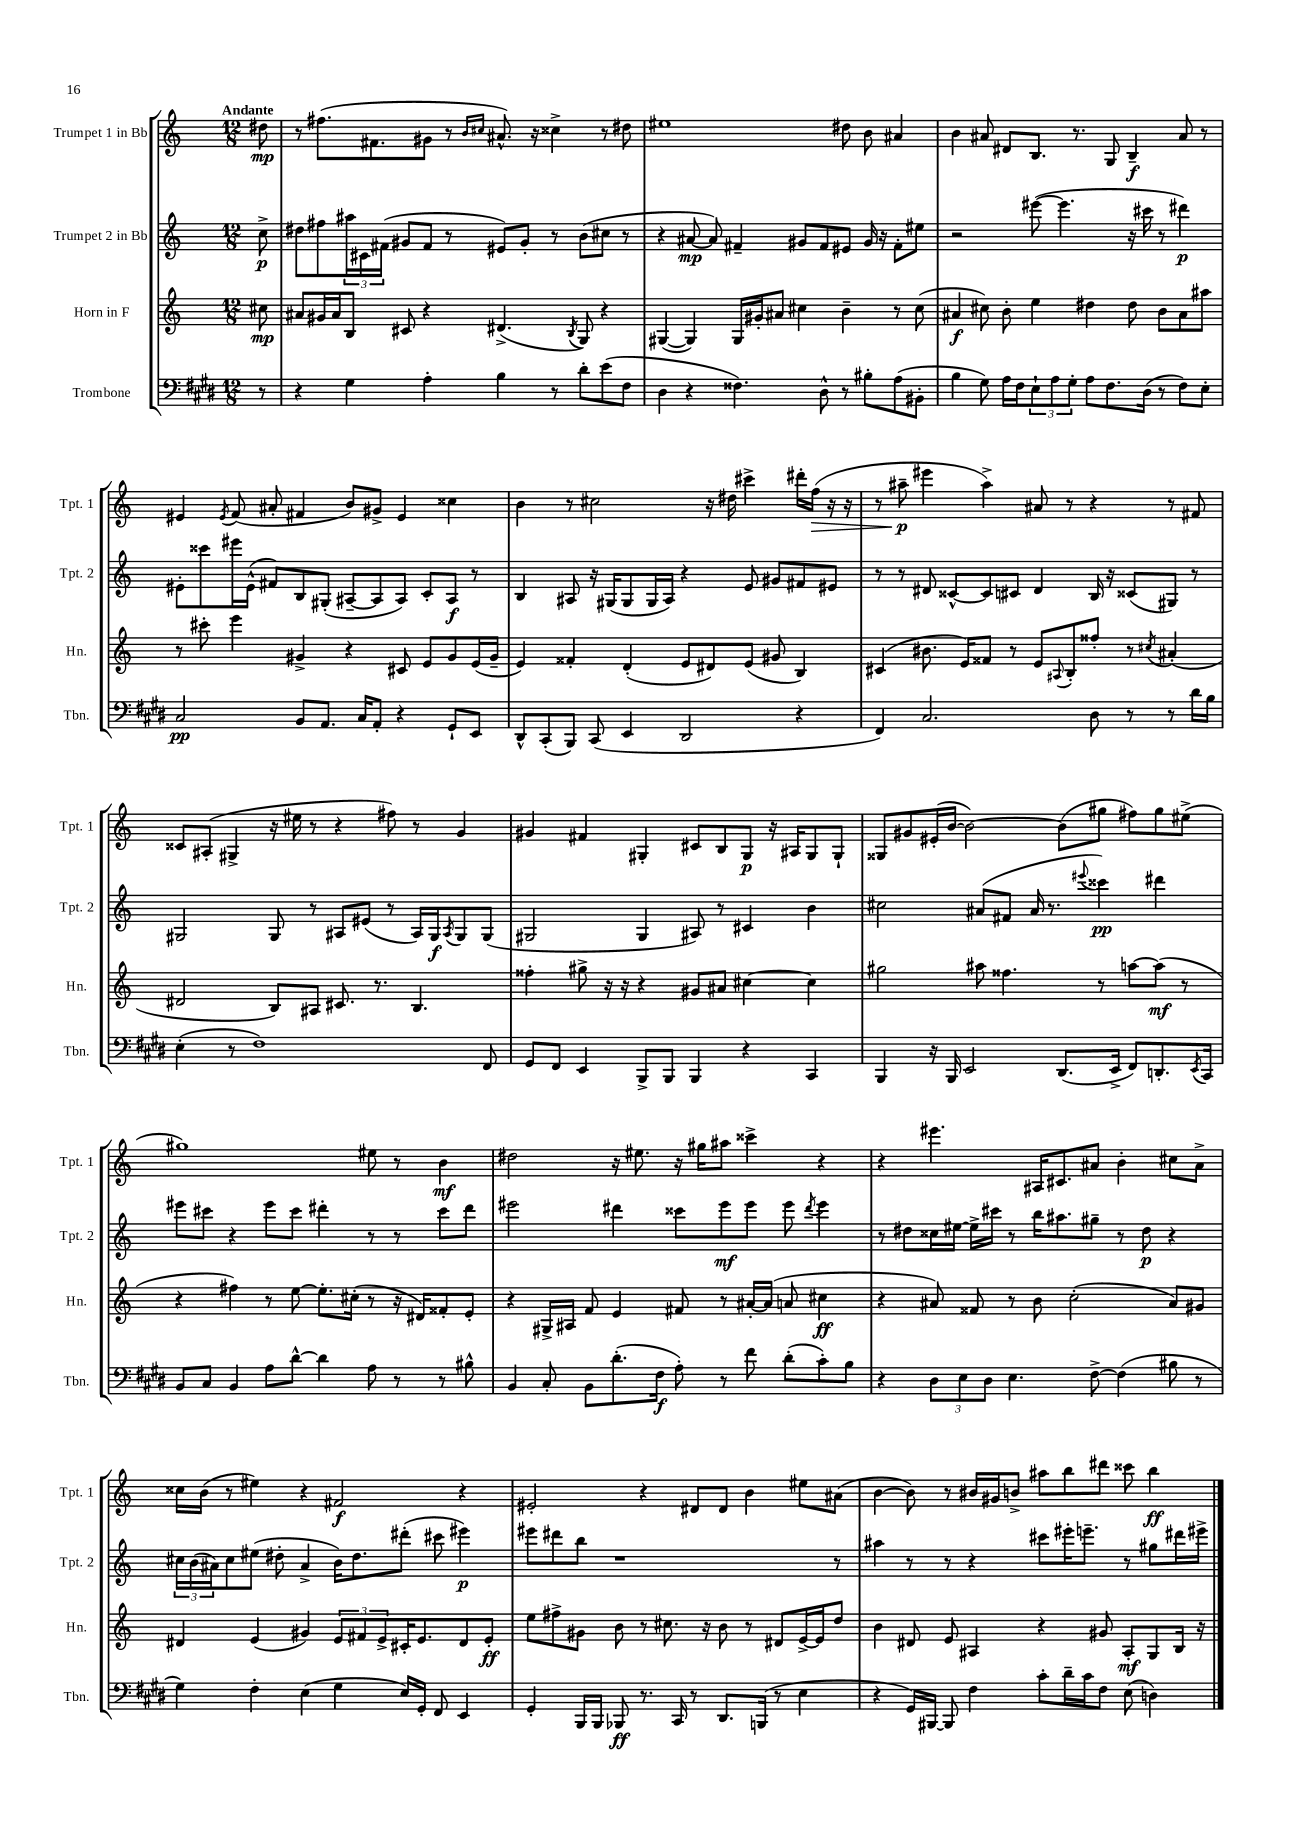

**kern	**dynam	**kern	**dynam	**kern	**dynam	**kern	**dynam
*part4	*part4	*part3	*part3	*part2	*part2	*part1	*part1
*staff4	*staff4	*staff3	*staff3	*staff2	*staff2	*staff1	*staff1
*I"Trombone	*	*I"Horn in F	*	*I"Trumpet 2 in Bb	*	*I"Trumpet 1 in Bb	*
*I'Tbn.	*	*I'Hn.	*	*I'Tpt. 2	*	*I'Tpt. 1	*
*clefF4	*	*clefG2	*	*clefG2	*	*clefG2	*
*k[f#c#g#d#]	*	*k[]	*	*k[]	*	*k[]	*
*M12/8	*	*M12/8	*	*M12/8	*	*M12/8	*
=	=	=	=	=	=	=	=
!	!	!	!	!	!	!LO:TX:a:B:t=Andante	!
8r	.	8cc#X\	mp	8cc^\	p	8dd#X\	mp
=1	=1	=1	=1	=1	=1	=1	=1
4r	.	8a#X/L	.	8dd#X\L	.	8r	.
.	.	16g#X/L	.	8ff#X\	.	(8.ff#X\L	.
.	.	16a#/J	.	.	.	.	.
4G#\	.	8B/J	.	24aa#X\L	.	.	.
.	.	.	.	24c#X\	.	.	.
.	.	.	.	.	.	8.f#X\	.
.	.	.	.	(24f#X\JJ	.	.	.
.	.	8c#X/	.	8g#X/L	.	.	.
4A'\	.	4r	.	8f#/J	.	8g#X\J	.
.	.	.	.	8r	.	8r	.
.	.	.	.	.	.	16qqb/LL	.
.	.	.	.	.	.	16qqcc#X/JJ	.
4B\	.	(4.d#X^/	.	8e#X/L)	.	8.a#X^^/)	.
.	.	.	.	8g#'/J	.	.	.
.	.	.	.	.	.	16r	.
8r	.	.	.	8r	.	4cc##X^\	.
.	.	8qB/	.	.	.	.	.
8d#'\L	.	8G/)	.	(8b\L	.	.	.
(8e\	.	4r	.	8cc#X\J	.	8r	.
8F#\J	.	.	.	8r	.	8dd#X\	.
=2	=2	=2	=2	=2	=2	=2	=2
4D#\	.	([4G#X/	.	4r	.	1ee#X	.
4r	.	4G#/])	.	[8a#X/	mp	.	.
.	.	.	.	8a#/])	.	.	.
4.F##X\)	.	16G#/LL	.	4f#X~/	.	.	.
.	.	16g#X'/J	.	.	.	.	.
.	.	8a#X/J	.	.	.	.	.
.	.	4cc#X\	.	8g#X/L	.	.	.
8D#^^\	.	.	.	8f#/	.	.	.
8r	.	4b~\	.	8e#X/J	.	8dd#X\	.
8B#X'\L	.	.	.	16g#/	.	8b\	.
.	.	.	.	16r	.	.	.
(8A\	.	8r	.	8f#'\L	.	4a#X/	.
8BB#X'\J	.	(8cc#\	.	8ee#X\J	.	.	.
=3	=3	=3	=3	=3	=3	=3	=3
4B\	.	4a#X/	f	2r	.	4b\	.
8G#\)	.	8cc#X\)	.	.	.	8a#X/	.
16A\LL	.	8b'\	.	.	.	8d#X/L	.
16F#\J	.	.	.	.	.	.	.
12E`\	.	4ee\	.	([8eee#X\	.	8.B/J	.
12A\	.	.	.	.	.	.	.
.	.	.	.	4.eee#\]	.	.	.
12G#'\J	.	.	.	.	.	.	.
.	.	.	.	.	.	8.r	.
8A\L	.	4dd#X\	.	.	.	.	.
8.F#\	.	.	.	.	.	8G/	.
.	.	8dd#\	.	16r	.	4B~/	f
(16D#\Jk	.	.	.	16ccc#X\	.	.	.
8r	.	8b\L	.	8r	.	.	.
8F#\L)	.	8a#\	.	4ddd#X\)	p	8a#/	.
8E'\J	.	8aa#X\J	.	.	.	8r	.
!!LO:LB:g=z
=4	=4	=4	=4	=4	=4	=4	=4
2C#/	pp	8r	.	8e#X'\L	.	4e#X/	.
.	.	8ccc#X'\	.	8ccc##X\	.	.	.
.	.	.	.	.	.	8qe#/	.
.	.	4eee\	.	16eee#X\L	.	(8f/	.
.	.	.	.	(16e#^^\JJ	.	.	.
.	.	.	.	8f#X/L)	.	8a#X'/	.
8BB/L	.	4g#X^/	.	8B/	.	4f#X/	.
8.AA/J	.	.	.	(8G#X'/J	.	.	.
.	.	4r	.	[8A#X~/L	.	8b/L)	.
16C#/KL	.	.	.	.	.	.	.
8AA'/J	.	.	.	8A#/]	.	8g#X^/J	.
4r	.	8c#X/	.	8A#/J)	.	4e#/	.
.	.	8e/L	.	8c'/L	.	.	.
8GG#`/L	.	8g#/	.	8A#/J	f	4cc##X\	.
8EE/J	.	(16e/L	.	8r	.	.	.
.	.	16g#~/JJ	.	.	.	.	.
=5	=5	=5	=5	=5	=5	=5	=5
8DD#^^/L	.	4e/)	.	4B/	.	4b\	.
(8CC#'/	.	.	.	.	.	.	.
8BBB/J)	.	4f##X'/	.	8A#X/	.	8r	.
(8CC#/	.	.	.	16r	.	2cc#X\	.
.	.	.	.	(16G#X/KL	.	.	.
4EE/	.	(4d'/	.	8G#/	.	.	.
.	.	.	.	16G#/L	.	.	.
.	.	.	.	16A#/JJ)	.	.	.
2DD#/	.	8e/L	.	4r	.	.	.
.	.	8d#X/)	.	.	.	16r	.
.	.	.	.	.	.	16dd#X\	.
.	.	(8e/J	.	8e/	.	4ccc#X^\	.
.	.	8g#X/	.	8g#X/L	.	.	.
4r	.	4B/)	.	8f#X/	.	16ddd#X'\LL	.
!	!	!	!	!	!	!	!LO:HP:b
.	.	.	.	.	.	(16ff\JJ	>
.	.	.	.	8e#X/J	.	16r	.
.	.	.	.	.	.	16r	.
=6	=6	=6	=6	=6	=6	=6	=6
4FF#/)	.	(4c#X/	.	8r	.	8r	.
.	.	.	.	8r	.	8aa#X~\	p
2.C#/	.	8.b#X\	.	8d#X/	.	4eee#X\	]
.	.	.	.	[8c##X^^/L	.	.	.
.	.	16e/KL)	.	.	.	.	.
.	.	8f##X/J	.	8c##/]	.	4aa#^\)	.
.	.	8r	.	8c#X/J	.	.	.
.	.	8e/L	.	4d#/	.	8a#X/	.
.	.	8qqA#X/	.	.	.	.	.
.	.	8B'/	.	.	.	8r	.
8D#\	.	8ff##X'/J	.	16B/	.	4r	.
.	.	.	.	16r	.	.	.
8r	.	8r	.	(8c##X/L	.	.	.
.	.	8qcc#X/	.	.	.	.	.
8r	.	(4a#X'/	.	8G#X/J)	.	8r	.
16d#\LL	.	.	.	8r	.	8f#X/	.
16B\JJ	.	.	.	.	.	.	.
!!LO:LB:g=z
=7	=7	=7	=7	=7	=7	=7	=7
(4E'\	.	2d#X/	.	2G#X/	.	8c##X/L	.
.	.	.	.	.	.	(8A#X'/J	.
8r	.	.	.	.	.	4G#X^/	.
1F#)	.	.	.	.	.	.	.
.	.	8B/L)	.	8G#/	.	16r	.
.	.	.	.	.	.	16ee#X\	.
.	.	8A#X/J	.	8r	.	8r	.
.	.	8.c#X/	.	8A#X/L	.	4r	.
.	.	.	.	(8e#X/J	.	.	.
.	.	8.r	.	.	.	.	.
.	.	.	.	8r	.	8ff#X\)	.
.	.	4.B/	.	16A#/LL)	.	8r	.
.	.	.	.	16G#/J	f	.	.
.	.	.	.	8qA#/	.	.	.
.	.	.	.	8G#/	.	4g/	.
8FF#/	.	.	.	(8G#/J	.	.	.
=8	=8	=8	=8	=8	=8	=8	=8
8GG#/L	.	4ff##X'\	.	2G#X/	.	4g#X/	.
8FF#/J	.	.	.	.	.	.	.
4EE/	.	8gg#X^\	.	.	.	4f#X/	.
.	.	16r	.	.	.	.	.
.	.	16r	.	.	.	.	.
8BBB^/L	.	4r	.	4G#/	.	4G#X'/	.
8BBB/J	.	.	.	.	.	.	.
4BBB/	.	8g#X/L	.	8A#X/)	.	8c#X/L	.
.	.	8a#X/J	.	8r	.	8B/	.
4r	.	[4cc#X\	.	4c#X/	.	8G#/J	p
.	.	.	.	.	.	16r	.
.	.	.	.	.	.	16A#X/KL	.
4CC#/	.	4cc#\]	.	4b\	.	8G#/	.
.	.	.	.	.	.	8G#`/J	.
=9	=9	=9	=9	=9	=9	=9	=9
4BBB/	.	2gg#X\	.	2cc#X\	.	8G##X/L	.
.	.	.	.	.	.	8g#X/	.
16r	.	.	.	.	.	(16e#X'/L	.
16BBB/	.	.	.	.	.	[16b/JJ	.
2EE/	.	.	.	.	.	2b\_)	.
.	.	8aa#X\	.	(8a#X/L	.	.	.
.	.	4.ff##X\	.	8f#X/J	.	.	.
.	.	.	.	16a#/	.	.	.
.	.	.	.	8.r	.	.	.
(8.DD#/L	.	.	.	.	.	(8b\L]	.
.	.	.	.	8qqeee#X/	.	.	.
.	.	8r	.	4ccc##X\)	pp	8gg#X\J	.
16EE^/Jk	.	.	.	.	.	.	.
8FF#/L)	.	[8aan\L	.	.	.	8ff#X\L)	.
8.DDn'/	.	(8aa\J]	mf	4ddd#X\	.	8gg#\	.
.	.	8r	.	.	.	(8ee#X^\J	.
8qEE/	.	.	.	.	.	.	.
16CC#/Jk	.	.	.	.	.	.	.
!!LO:LB:g=z
=10	=10	=10	=10	=10	=10	=10	=10
8BB/L	.	4r	.	8eee#X\L	.	1gg#X)	.
8C#/J	.	.	.	8ccc#X\J	.	.	.
4BB/	.	4ff#X\)	.	4r	.	.	.
8A\L	.	8r	.	8eee#\L	.	.	.
[8d#^^\J	.	[8ee\	.	8ccc#\J	.	.	.
4d#\]	.	8.ee'\L]	.	4ddd#X'\	.	.	.
.	.	(16cc#X'\Jk	.	.	.	.	.
8A\	.	8r	.	8r	.	8ee#X\	.
8r	.	16r	.	8r	.	8r	.
.	.	16d#X/KL)	.	.	.	.	.
8r	.	8f##X'/	.	8ccc#\L	.	4b\	mf
8B#X^^\	.	8e'/J	.	8ddd#\J	.	.	.
=11	=11	=11	=11	=11	=11	=11	=11
4BB/	.	4r	.	2eee#X\	.	2dd#X\	.
8C#'/	.	16G#X^/LL	.	.	.	.	.
.	.	16A#X/JJ	.	.	.	.	.
8BB\L	.	8f/	.	.	.	.	.
(8.d#'\	.	4e/	.	4ddd#X\	.	16r	.
.	.	.	.	.	.	8.ee#X\	.
16F#\Jk	f	.	.	.	.	.	.
8A'\)	.	8f#X/	.	8ccc##X\L	.	16r	.
.	.	.	.	.	.	16gg#X\KL	.
8r	.	8r	.	8eee#\	mf	8aa#X\J	.
8f#\	.	[16a#X'/LL	.	8eee#\J	.	4ccc##X^\	.
.	.	(16a#/JJ]	.	.	.	.	.
(8d#'\L	.	8an/	.	8eee#\	.	.	.
.	.	.	.	8qddd#/	.	.	.
8c#'\)	.	4cc#X\	ff	4eee#\	.	4r	.
8B\J	.	.	.	.	.	.	.
=12	=12	=12	=12	=12	=12	=12	=12
4r	.	4r	.	8r	.	4r	.
.	.	.	.	8dd#X\L	.	.	.
12D#\L	.	8a#X/)	.	16cc##X\L	.	4.eee#X\	.
.	.	.	.	[16ee#X\JJ	.	.	.
12E\	.	.	.	.	.	.	.
.	.	8f##X/	.	16ee#^\LL]	.	.	.
12D#\J	.	.	.	.	.	.	.
.	.	.	.	16ccc#X\JJ	.	.	.
4.E\	.	8r	.	8r	.	.	.
.	.	8b\	.	16bb\KL	.	16A#X/KL	.
.	.	.	.	8.aa#X\	.	8.c#X/	.
.	.	(2cc'\	.	.	.	.	.
[8F#^\	.	.	.	8gg#X~\J	.	8a#X/J	.
(4F#\]	.	.	.	8r	.	4b'\	.
.	.	.	.	8dd#\	p	.	.
8B#X\	.	8a#/L)	.	4r	.	8cc#X\L	.
8r	.	8g#X/J	.	.	.	8a#^\J	.
!!LO:LB:g=z
=13	=13	=13	=13	=13	=13	=13	=13
4G#\)	.	4d#X/	.	24cc#X\LL	.	16cc##X\LL	.
.	.	.	.	(24b\	.	.	.
.	.	.	.	.	.	(16b\JJ	.
.	.	.	.	24a#X\J)	.	.	.
.	.	.	.	8cc#\	.	8r	.
4F#'\	.	(4e/	.	(8ee#X\J	.	4ee#X\)	.
.	.	.	.	8dd#X'\	.	.	.
(4E\	.	4g#X/)	.	4a#^/	.	4r	.
4G#\	.	12e/L	.	16b\KL)	.	2f#X/	f
.	.	.	.	8.dd#\	.	.	.
.	.	12f#X/	.	.	.	.	.
.	.	12e^/	.	.	.	.	.
16E/LL)	.	16c#X'/K	.	(8ddd#X'\J	.	.	.
16GG#'/JJ	.	8.e/	.	.	.	.	.
8FF#/	.	.	.	8ccc#X\	.	.	.
4EE/	.	8d#/	.	4eee#X\)	p	4r	.
.	.	8e'/J	ff	.	.	.	.
=14	=14	=14	=14	=14	=14	=14	=14
4GG#'/	.	8ee\L	.	8eee#X\L	.	2e#X'/	.
.	.	8ff#X^\	.	8ddd#X\	.	.	.
16BBB/LL	.	8g#X\J	.	8bb\J	.	.	.
16BBB/JJ	.	.	.	.	.	.	.
8BBB-X/	ff	8b\	.	1r	.	.	.
8.r	.	8r	.	.	.	4r	.
.	.	8.cc#X\	.	.	.	.	.
16CC#/	.	.	.	.	.	.	.
8r	.	.	.	.	.	8d#X/L	.
.	.	16r	.	.	.	.	.
8.DD#/L	.	8b\	.	.	.	8d#/J	.
.	.	8r	.	.	.	4b\	.
(16BBBn/Jk	.	.	.	.	.	.	.
8r	.	8d#X/L	.	.	.	.	.
4E\	.	[16e^/L	.	.	.	8ee#X\L	.
.	.	16e/J]	.	.	.	.	.
.	.	8dd/J	.	8r	.	(8a#X\J	.
=15	=15	=15	=15	=15	=15	=15	=15
4r	.	4b\	.	4aa#X\	.	[4b\	.
16GG#/LL)	.	8d#X/	.	8r	.	8b\])	.
[16BBB#X/JJ	.	.	.	.	.	.	.
8BBB#/]	.	8e/	.	8r	.	8r	.
4F#\	.	4A#X/	.	4r	.	16b#X/LL	.
.	.	.	.	.	.	16g#X/J	.
.	.	.	.	.	.	8bn^/J	.
8c#'\L	.	4r	.	8ccc#X\L	.	8aa#X\L	.
16d#~\L	.	.	.	16eee#X'\K	.	8bb\	.
16c#\J	.	.	.	8.eeen~\J	.	.	.
8F#\J	.	8g#X/	.	.	.	8ddd#X\J	.
(8E\	.	8A#'/L	mf	8r	.	8ccc##X\	.
4Dn\)	.	8G/	.	8gg#X\L	.	4bb\	ff
.	.	16B/Jk	.	16ddd#X\L	.	.	.
.	.	16r	.	16eee#X^\JJ	.	.	.
==	==	==	==	==	==	==	==
*-	*-	*-	*-	*-	*-	*-	*-
